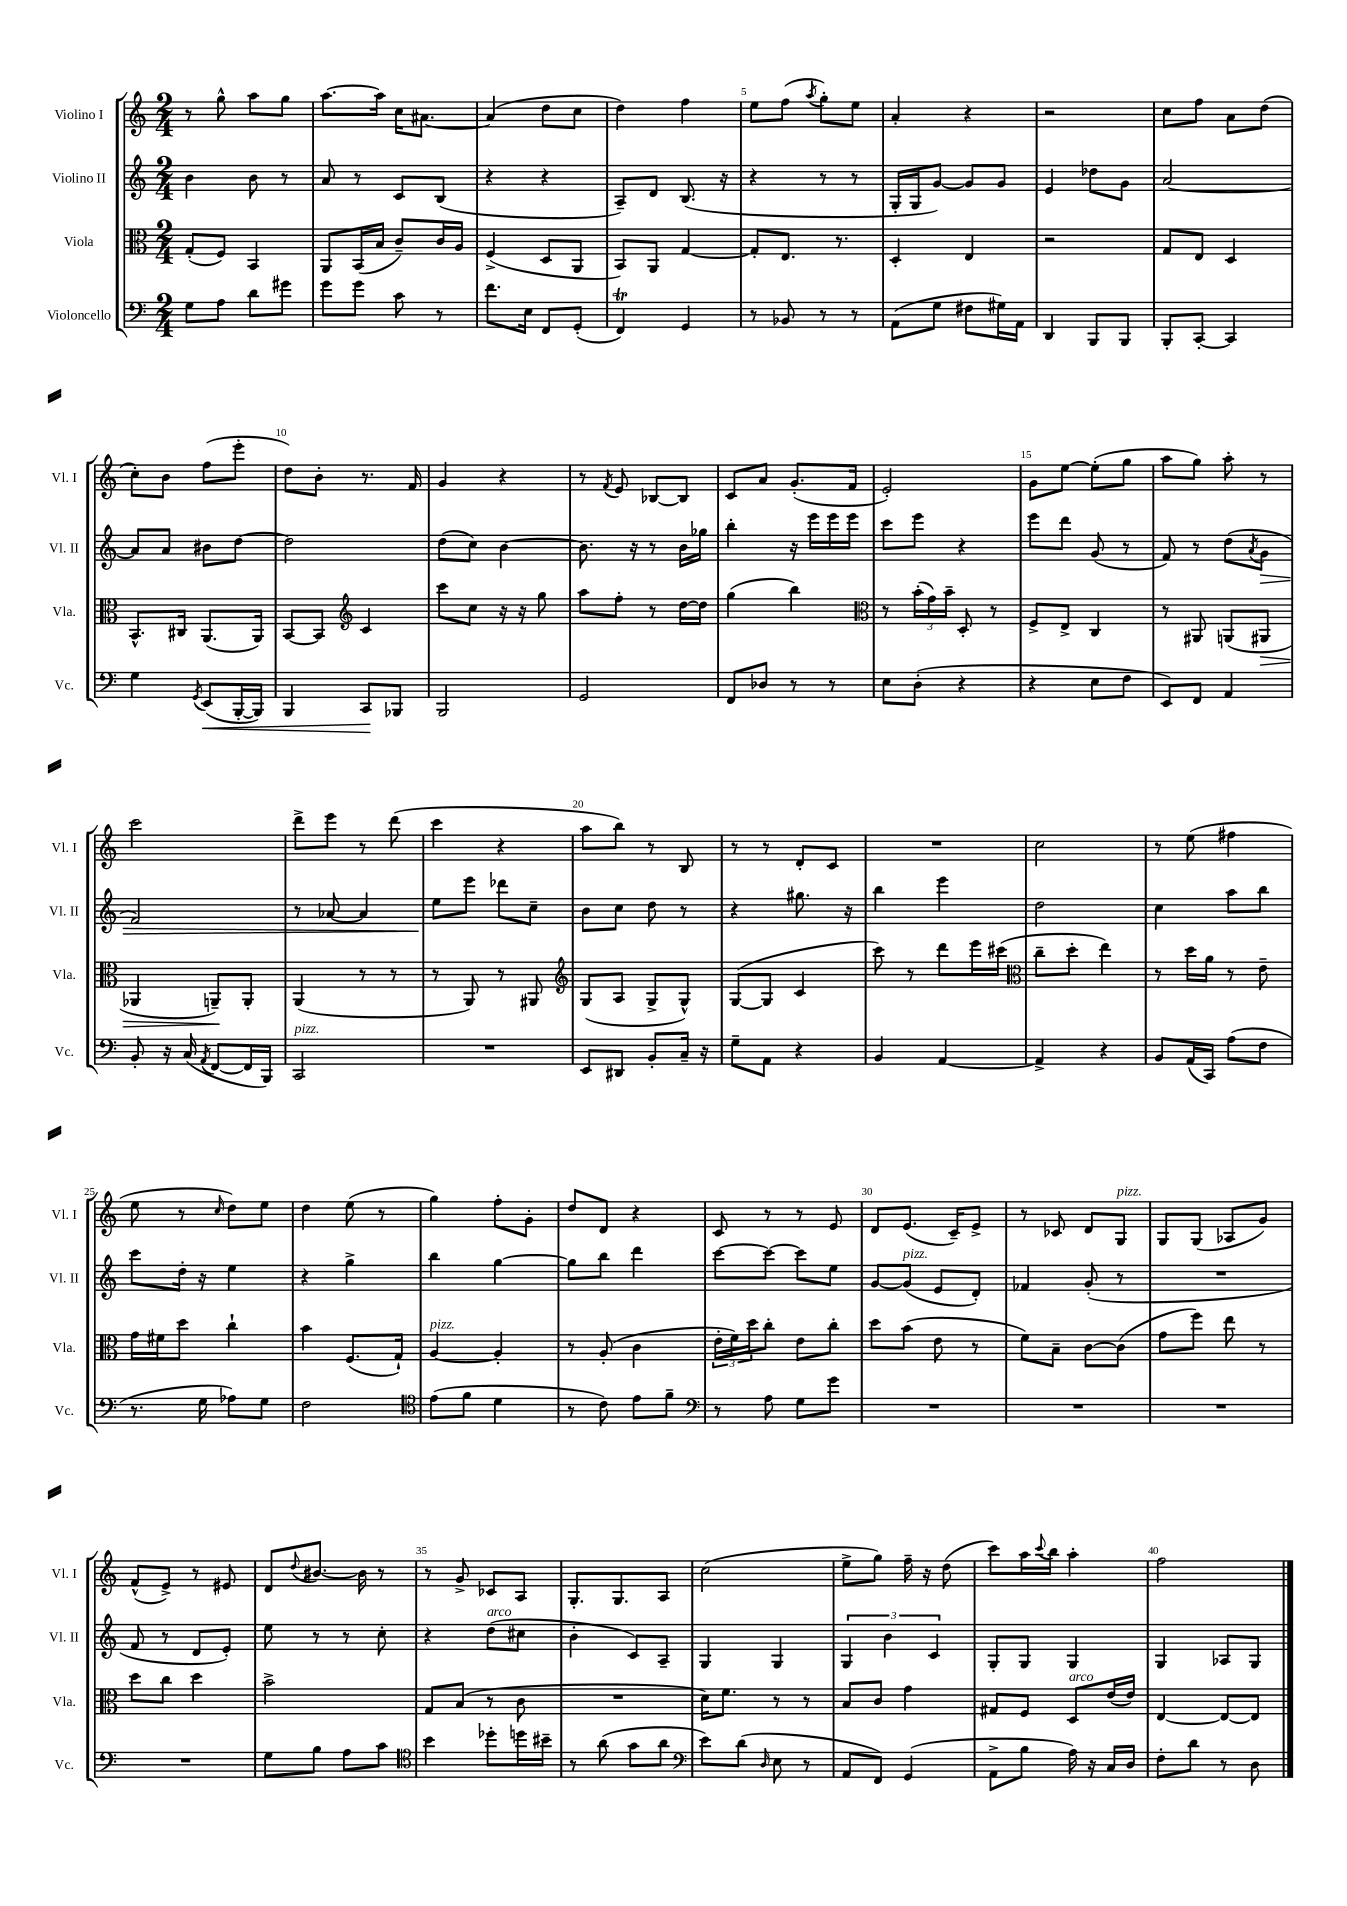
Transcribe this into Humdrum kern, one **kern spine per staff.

**kern	**kern	**kern	**kern
*staff4	*staff3	*staff2	*staff1
*clefF4	*clefC3	*clefG2	*clefG2
*k[]	*k[]	*k[]	*k[]
*M2/4	*M2/4	*M2/4	*M2/4
8G\L	(8G'/L	4b\	8r
8A\J	8F/J)	.	8gg^^\
8d\L	4BB/	8b\	8aa\L
8g#\J	.	8r	8gg\J
=	=	=	=
8g\L	8AA/L	8a/	[8.aa\L
8g\J	(16BB/L	8r	.
.	16B/JJ	.	16aa\]Jk
8c\	8c~/L)	8c/L	16cc\LK
.	.	.	[8.a#\J
8r	16c/L	(8B/J	.
.	16A/JJ	.	.
=	=	=	=
8.f\L	(4F^/	4r	(4a#/]
16E\Jk	.	.	.
8FF/L	8D/L	4r	8dd\L
(8GG'/J	8AA/J	.	8cc\J
=	=	=	=
4FF/)	8BB/L)	8A~/L)	4dd\)
.	8AA/J	8d/J	.
4GG/	[4G/	(8.B/	4ff\
.	.	16r	.
=	=	=	=
8r	8G'/]L	4r	8ee\L
8BB-/	8.E/J	.	(8ff\J
.	.	.	8qaa/
8r	.	8r	8gg'\L)
.	8.r	.	.
8r	.	8r	8ee\J
=	=	=	=
(8AA\L	4D'/	16G'/LL	4a'/
.	.	16G/J	.
8G\J	.	[8g/J)	.
8F#\L	4E/	8g/]L	4r
16G#\L)	.	8g/J	.
16AA\JJ	.	.	.
=	=	=	=
4DD/	2r	4e/	2r
8BBB/L	.	8dd-\L	.
8BBB/J	.	8g\J	.
=	=	=	=
8BBB'/L	8G/L	[2a/	8cc\L
[8CC'/J	8E/J	.	8ff\J
4CC/]	4D/	.	8a\L
.	.	.	(8dd\J
=	=	=	=
4G\	8.BB^^/L	8a/]L	8cc'\L)
.	.	8a/J	8b\J
.	16C#/Jk	.	.
8qGG/	.	.	.
(8EE/L	(8.AA/L	8b#\L	(8ff\L
[16BBB'/L	.	[8dd\J	8eee'\J
16BBB/]JJ)	16AA/Jk)	.	.
=	=	=	=
4BBB/	[8BB/L	2dd\]	8dd\L)
.	8BB/]J	.	8b'\J
*	*clefG2	*	*
8CC/L	4c/	.	8.r
8BBB-/J	.	.	.
.	.	.	16f/
=	=	=	=
2BBB/	8ccc\L	(8dd\L	4g/
.	8cc\J	8cc\J)	.
.	16r	[4b\	4r
.	16r	.	.
.	8gg\	.	.
=	=	=	=
2GG/	8aa\L	8.b\]	8r
.	.	.	8qf/
.	8ff'\J	.	8e/
.	.	16r	.
.	8r	8r	[8B-/L
.	[16dd\LL	16b\LL	8B-/]J
.	16dd\]JJ	16gg-\JJ	.
=	=	=	=
8FF/L	(4gg\	4bb'\	8c/L
8D-/J	.	.	8a/J
8r	4bb\)	16r	(8.g'/L
.	.	16eee\LL	.
8r	.	16eee\	.
.	.	16eee\JJ	16f/Jk
=	=	=	=
*	*clefC3	*	*
8E\L	8r	8ccc\L	2e'/)
(8D'\J	(24b'\LL	8eee\J	.
.	24g\)	.	.
.	24b~\JJ	.	.
4r	8D'/	4r	.
.	8r	.	.
=	=	=	=
4r	8F^/L	8eee\L	8g\L
.	8E^/J	8ddd\J	[8ee\J
8E\L	4C/	(8g/	(8ee'\]L
8F\J	.	8r	8gg\J
=	=	=	=
8EE/L)	8r	8f/)	8aa\L
8FF/J	8AA#/	8r	8gg\J)
4AA/	(8AA/L	(8dd\L	8aa'\
.	.	8qa/	.
.	8AA#/J	8g\J	8r
=	=	=	=
8BB'/	4AA-/	2f/)	2ccc\
16r	.	.	.
(16C/	.	.	.
8qAA/	.	.	.
[8FF/L	8AA~/L)	.	.
16FF/]L	8AA'/J	.	.
16BBB/JJ)	.	.	.
=	=	=	=
2CC/	(4AA/	8r	8ddd^\L
.	.	[8a-/	8eee\J
.	8r	4a-/]	8r
.	8r	.	(8ddd\
=	=	=	=
2r	8r	8ee\L	4ccc\
.	8AA/)	8eee\J	.
.	8r	8ddd-\L	4r
.	8AA#/	8cc~\J	.
=	=	=	=
*	*clefG2	*	*
8EE/L	(8G/L	8b\L	8aa\L
8DD#/J	8A/J	8cc\J	8bb\J)
8BB'/L	8G^/L	8dd\	8r
16C~/Jk	8G^^/J)	8r	8B/
16r	.	.	.
=	=	=	=
8G~\L	([8G/L	4r	8r
8AA\J	8G/]J	.	8r
4r	4c/	8.gg#\	8d'/L
.	.	.	8c/J
.	.	16r	.
=	=	=	=
4BB/	8ccc\)	4bb\	2r
.	8r	.	.
[4AA/	8ddd\L	4eee\	.
.	16eee\L	.	.
.	(16ccc#\JJ	.	.
=	=	=	=
*	*clefC3	*	*
4AA^/]	8cc~\L	2dd\	2cc\
.	8dd'\J	.	.
4r	4ee\)	.	.
=	=	=	=
8BB/L	8r	4cc\	8r
(16AA/L	16dd\LL	.	(8ee\
16CC/JJ)	16a\JJ	.	.
(8A\L	8r	8aa\L	4ff#\
8F\J	8e~\	8bb\J	.
=	=	=	=
8.r	16g\LL	8ccc\L	8ee\
.	16f#\J	.	.
.	8dd\J	16dd'\Jk	8r
16G\	.	16r	.
.	.	.	16qqcc/
8A-\L)	4cc`\	4ee\	8dd\L)
8G\J	.	.	8ee\J
=	=	=	=
2F\	4b\	4r	4dd\
.	(8.F/L	4gg^\	(8ee\
.	.	.	8r
.	16G`/Jk)	.	.
=	=	=	=
*clefC4	*	*	*
(8e\L	[4A/	4bb\	4gg\)
8f\J	.	.	.
4d\	4A'/]	[4gg\	8ff'\L
.	.	.	8g'\J
=	=	=	=
8r	8r	8gg\]L	8dd/L
8c\)	(8A'/	8bb\J	8d/J
8e\L	4c\	4ddd\	4r
8f~\J	.	.	.
=	=	=	=
*clefF4	*	*	*
8r	24e'\LL	[8ccc\L	8c/
.	24f\)	.	.
.	24dd\J	.	.
8A\	8cc'\J	8ccc\_J	8r
8G\L	8e\L	8ccc\]L	8r
8g\J	8cc'\J	8ee\J	8e/
=	=	=	=
2r	8dd\L	[8g/L	8d/L
.	(8b\J	(8g/]J	(8.e/J
.	8e\	8e/L	.
.	.	.	16c~/LK)
.	8r	8d'/J)	8e^/J
=	=	=	=
2r	8f\L)	4f-/	8r
.	8B~\J	.	8c-/
.	[8c\L	(8g'/	8d/L
.	(8c\]J	8r	8G/J
=	=	=	=
2r	8g\L	2r	8G/L
.	8ff\J)	.	(8G/J
.	8ee\	.	8A-/L
.	8r	.	8g/J)
=	=	=	=
2r	8dd\L	8f/	(8f^^/L
.	8cc\J	8r	8e^/J)
.	4dd\	8d/L	8r
.	.	8e'/J)	8e#/
=	=	=	=
8G\L	2b^\	8ee\	8d/L
.	.	.	8qqdd/
8B\J	.	8r	[8.b#/J
8A\L	.	8r	.
.	.	.	16b#\]
8c\J	.	8cc'\	8r
=	=	=	=
*clefC4	*	*	*
4b\	8G/L	4r	8r
.	(8B/J	.	8g^/
8dd-'\L	8r	(8dd\L	8c-/L
16dd\L	8c\	8cc#\J	8A/J
16b#~\JJ	.	.	.
=	=	=	=
8r	2r	4b'\	8.G'/L
(8a\	.	.	.
.	.	.	8.G/
8g\L	.	8c/L)	.
8a\J	.	8A~/J	8A/J
=	=	=	=
*clefF4	*	*	*
8e\L)	16d\LK)	4G/	(2cc\
.	8.f\J	.	.
(8d\J	.	.	.
16qqD/	.	.	.
8E\	8r	4G/	.
8r	8r	.	.
=	=	=	=
8AA/L	8B/L	6G/	8ee^\L
8FF/J)	8c/J	.	8gg\J)
.	.	6b\	.
(4GG/	4g\	.	16ff~\
.	.	.	16r
.	.	6c/	.
.	.	.	(8dd\
=	=	=	=
8AA^\L	8G#/L	8G'/L	8ccc\L)
8B\J	8F/J	8G/J	16aa\L
.	.	.	8qqccc/
.	.	.	16bb\JJ
16A\)	8D/L	4G/	4aa'\
16r	.	.	.
16C/LL	(16e/L	.	.
16D/JJ	16e/JJ)	.	.
=	=	=	=
8F'\L	[4E/	4G/	2ff\
8d\J	.	.	.
8r	8E/_L	8A-/L	.
8D\	8E/]J	8G/J	.
==	==	==	==
*-	*-	*-	*-
